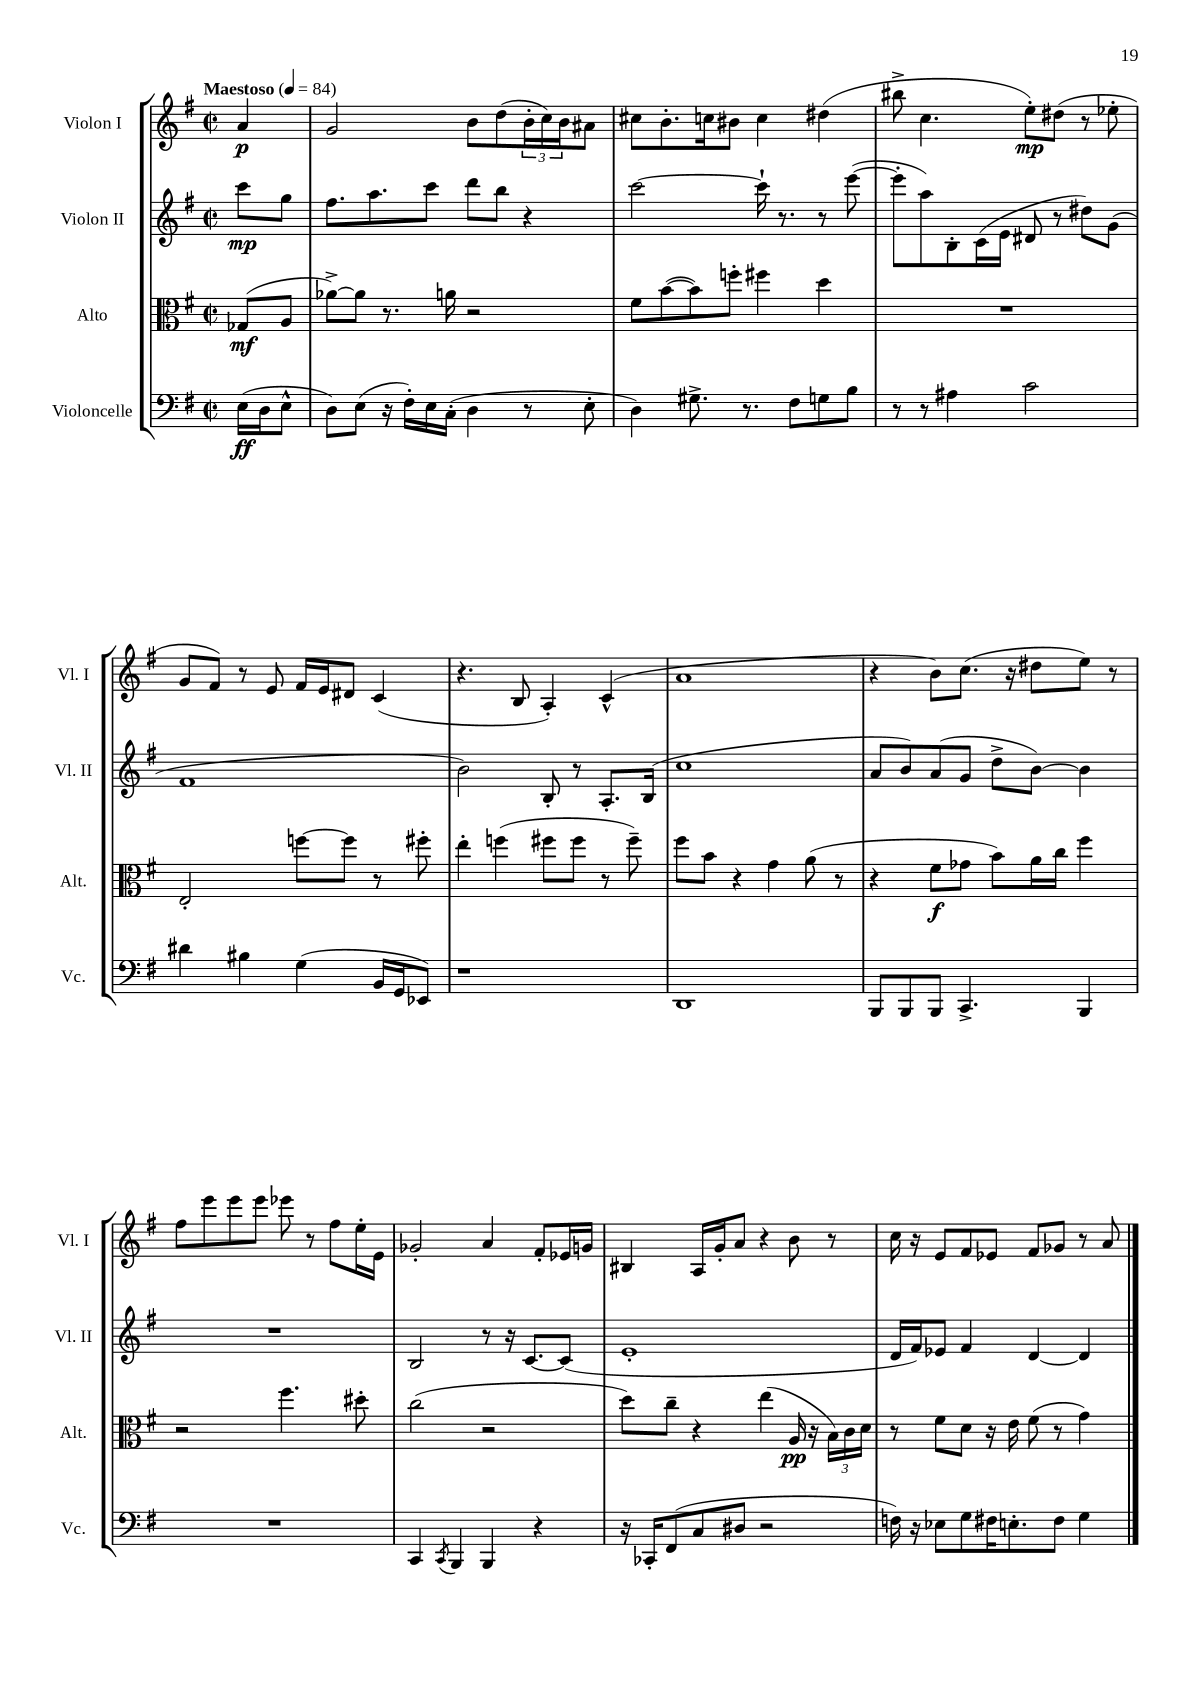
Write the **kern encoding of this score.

**kern	**kern	**kern	**kern
*staff4	*staff3	*staff2	*staff1
*clefF4	*clefC3	*clefG2	*clefG2
*k[f#]	*k[f#]	*k[f#]	*k[f#]
*M2/2	*M2/2	*M2/2	*M2/2
*met(c|)	*met(c|)	*met(c|)	*met(c|)
*MM84	*MM84	*MM84	*MM84
(16E	(8G-	8ccc	4a
16D	.	.	.
8E^^	8A	8gg	.
=	=	=	=
8D)	[8a-^)	8.ff#	2g
(8E	8a-]	.	.
.	.	8.aa	.
16r	8.r	.	.
16F#')	.	.	.
16E	.	8ccc	.
(16C'	16a	.	.
4D	2r	8ddd	8b
.	.	8bb	(8dd
8r	.	4r	24b'
.	.	.	24cc)
.	.	.	24b
8E'	.	.	8a#
=	=	=	=
4D)	8f#	[2ccc	8cc#
.	([8b	.	8.b'
8.G#^	8b])	.	.
.	.	.	16cc
.	8ff'	.	8b#
8.r	.	.	.
.	4ff#	16ccc`]	4cc
.	.	8.r	.
8F#	.	.	.
8G	4dd	8r	(4dd#
8B	.	([8eee	.
=	=	=	=
8r	1r	8eee']	8bb#^
8r	.	8aa)	4.cc
4A#	.	8B'	.
.	.	(16c	.
.	.	16e	.
2c	.	8d#	8ee')
.	.	8r	(8dd#
.	.	8dd#)	8r
.	.	(8g	8ee-'
=	=	=	=
4d#	2E'	1f#	8g
.	.	.	8f#)
4B#	.	.	8r
.	.	.	8e
(4G	[8ff	.	16f#
.	.	.	16e
.	8ff]	.	8d#
16BB	8r	.	(4c
16GG	.	.	.
8EE-)	8ff#'	.	.
=	=	=	=
1r	4ee'	2b)	4.r
.	(4ff	.	.
.	.	.	8B
.	8ff#	8B'	4A')
.	8ff#	8r	.
.	8r	8.A'	(4c^^
.	8ff#~)	.	.
.	.	(16B	.
=	=	=	=
1DD	8ff#	1cc	1a
.	8b	.	.
.	4r	.	.
.	4g	.	.
.	(8a	.	.
.	8r	.	.
=	=	=	=
8BBB	4r	8a	4r
8BBB	.	8b)	.
8BBB	8f#	(8a	8b)
4.CC^	8g-	8g	(8.cc
.	8b)	8dd^	.
.	.	.	16r
.	16a	[8b)	8dd#
.	16cc	.	.
4BBB	4ff#	4b]	8ee)
.	.	.	8r
=	=	=	=
1r	2r	1r	8ff#
.	.	.	8eee
.	.	.	8eee
.	.	.	8eee
.	4.ff#	.	8eee-
.	.	.	8r
.	.	.	8ff#
.	8dd#'	.	16ee'
.	.	.	16e
=	=	=	=
4CC	(2cc	2B	2g-'
8qCC	.	.	.
4BBB	.	.	.
4BBB	2r	8r	4a
.	.	16r	.
.	.	[8.c	.
4r	.	.	8f#'
.	.	(8c]	16e-
.	.	.	16g
=	=	=	=
16r	8dd)	1e'	4B#
16CC-'	.	.	.
(8FF#	8cc~	.	.
8C	4r	.	16A
.	.	.	16g'
8D#	.	.	8a
2r	(4ee	.	4r
.	16A	.	8b
.	16r	.	.
.	24B)	.	8r
.	24c	.	.
.	24d	.	.
=	=	=	=
16F)	8r	16d	16cc
16r	.	16f#)	16r
8E-	8f#	8e-	8e
8G	8d	4f#	8f#
16F#	16r	.	8e-
8.E'	16e	.	.
.	(8f#	[4d	8f#
8F#	8r	.	8g-
4G	4g)	4d]	8r
.	.	.	8a
==	==	==	==
*-	*-	*-	*-
